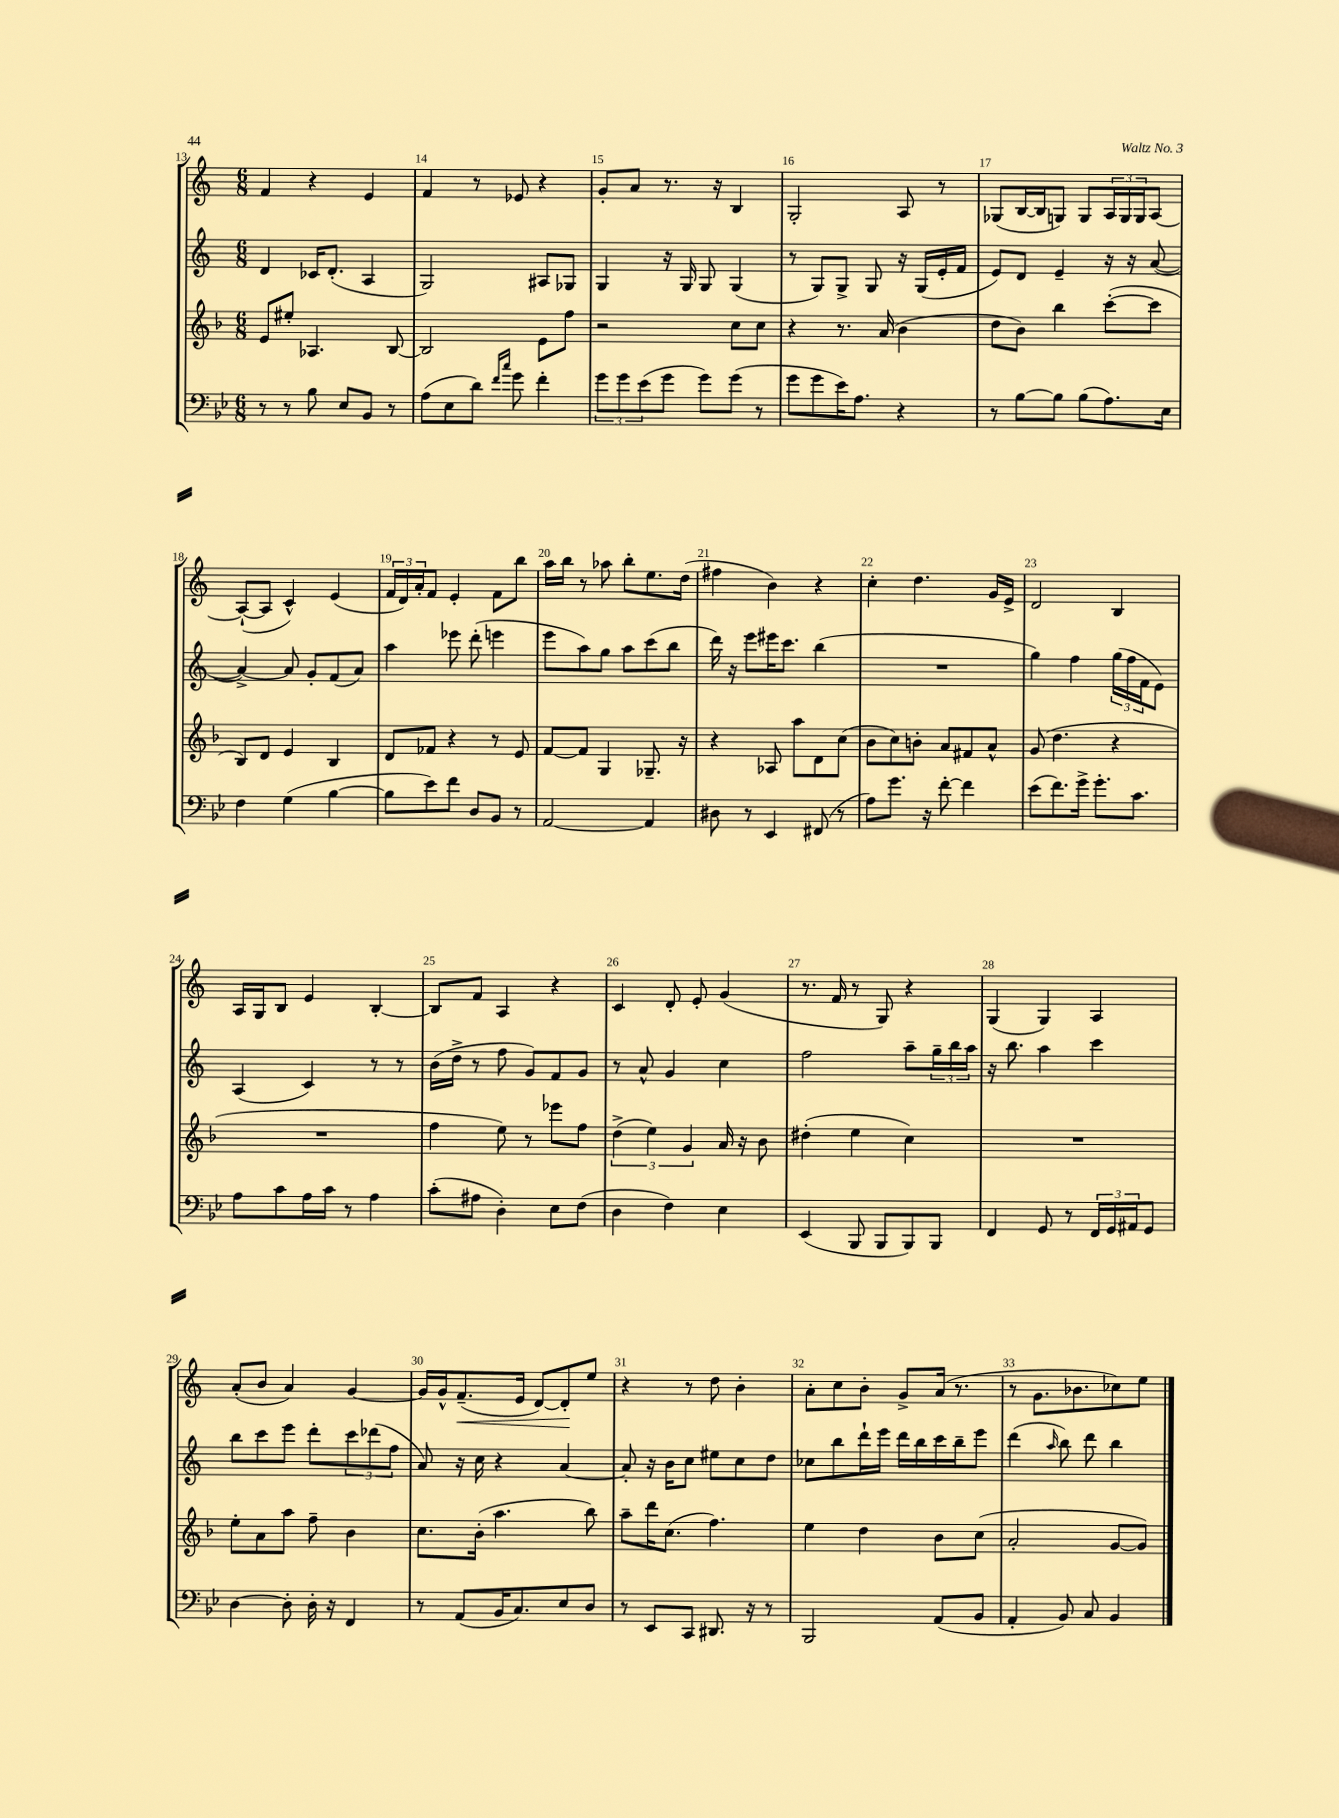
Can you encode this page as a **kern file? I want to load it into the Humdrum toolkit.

**kern	**kern	**kern	**kern
*staff4	*staff3	*staff2	*staff1
*clefF4	*clefG2	*clefG2	*clefG2
*k[b-e-]	*k[b-]	*k[]	*k[]
*M6/8	*M6/8	*M6/8	*M6/8
8r	8e	4d	4f
8r	8ee#'	.	.
8B-	4.A-	16c-	4r
.	.	(8.d'	.
8E-	.	.	.
8BB-	.	4A	4e
8r	[8B-	.	.
=	=	=	=
(8A	2B-]	2G)	4f
8E-	.	.	.
8d)	.	.	8r
16qqf	.	.	.
16qqcc	.	.	.
8g	.	.	8e-
4f'	8e	8A#	4r
.	8ff	8G-	.
=	=	=	=
12g	2r	4G	8g'
12g	.	.	.
.	.	.	8a
(12e-	.	.	.
8g	.	16r	8.r
.	.	16G	.
8g)	.	8G	.
.	.	.	16r
(8g	8cc	(4G	4B
8r	8cc	.	.
=	=	=	=
8g	4r	8r	2G'
8g	.	8G)	.
16e-)	8.r	8G^	.
8.A	.	.	.
.	.	8G	.
.	(16a	.	.
4r	4b-	16r	8A
.	.	(16G	.
.	.	16e'	8r
.	.	16f	.
=	=	=	=
8r	8dd	8e)	(8G-
[8B-	8b-)	8d	[16B
.	.	.	16B]
8B-]	4bb-	4e~	8G)
(8B-	.	.	8G
8.A)	([8ccc'	16r	24A
.	.	.	24G
.	.	16r	.
.	.	.	24G
.	8ccc]	([8a	[8A
16E-	.	.	.
=	=	=	=
4F	8B-)	4a^_)	(8A`_
.	8d	.	8A]
(4G	4e	8a]	4c^^)
.	.	8g'	.
[4B-	4B-	(8f	(4e
.	.	8a)	.
=	=	=	=
8B-]	8d	4aa	24f
.	.	.	24d)
.	.	.	24a'
8e-)	8f-	.	8f
8f	4r	8eee-	4e'
8D	.	(8ddd'	.
8BB-	8r	4eee	8f
8r	8e	.	8bb
=	=	=	=
[2AA	[8f	8eee	16aa
.	.	.	16bb
.	8f]	8aa)	8r
.	4G	8gg	8aa-
.	.	8aa	8bb'
4AA]	8.G-~	(8ccc	8.ee
.	.	8bb	.
.	16r	.	(16dd
=	=	=	=
8D#	4r	16ddd)	4ff#
.	.	16r	.
8r	.	8eee	.
4EE-	8A-	16eee#	4b)
.	.	8.ccc	.
.	8aa	.	.
(8FF#	8d	(4bb	4r
8r	(8cc	.	.
=	=	=	=
8A)	8b-	2.r	4cc'
8.g	8cc)	.	.
.	8b'	.	4.dd
16r	.	.	.
[8f'	8a	.	.
4f]	8f#	.	.
.	8a^^	.	16g
.	.	.	16e^
=	=	=	=
(8e-	(8g	4gg)	2d
8.f)	4.dd	.	.
.	.	4ff	.
16g^	.	.	.
8.g'	.	.	.
.	4r	(24gg	4B
.	.	24ff	.
8.c	.	.	.
.	.	24f	.
.	.	8e)	.
=	=	=	=
8A	2.r	(4A	16A
.	.	.	16G
8c	.	.	8B
16A	.	4c)	4e
16c	.	.	.
8r	.	.	.
4A	.	8r	[4B'
.	.	8r	.
=	=	=	=
(8c'	4ff	(16b	8B]
.	.	16dd^	.
8A#	.	8r	8f
4D')	8ee)	8ff	4A
.	8r	8g)	.
8E-	8eee-	8f	4r
(8F	8ff	8g	.
=	=	=	=
4D	(6dd^	8r	4c
.	.	8a^^	.
.	6ee)	.	.
4F)	.	4g	8d'
.	6g	.	.
.	.	.	8e'
4E-	16a	4cc	(4g
.	16r	.	.
.	8b-	.	.
=	=	=	=
(4EE-	(4dd#'	2ff	8.r
.	.	.	16f
8BBB-	4ee	.	8r
8BBB-	.	.	8G)
8BBB-)	4cc)	8aa~	4r
8BBB-	.	24gg~	.
.	.	24bb	.
.	.	24aa	.
=	=	=	=
4FF	2.r	16r	(4G
.	.	8.bb	.
8GG	.	4aa	4G)
8r	.	.	.
24FF	.	4ccc	4A
24GG	.	.	.
24AA#	.	.	.
8GG	.	.	.
=	=	=	=
[4D	8ee'	8bb	(8a'
.	8a	8ccc	8b
8D']	8aa	8eee	4a)
16D'	8ff~	8ddd'	.
16r	.	.	.
4FF	4b-	12ccc	[4g
.	.	(12ddd-	.
.	.	12ff	.
=	=	=	=
8r	8.cc	8a)	16g]
.	.	.	16g^^
(8AA	.	16r	(8.f~
.	(16b-'	16cc	.
16BB-	4.aa	4r	.
8.C)	.	.	16e
.	.	.	[8d)
8E-	.	[4a	8d']
8D	8bb-)	.	8ee
=	=	=	=
8r	8aa~	8a']	4r
8EE-	16ddd	16r	.
.	(8.cc	16b	.
8CC	.	8cc	8r
8.DD#	4.ff)	8ee#	8dd
.	.	8cc	4b'
16r	.	.	.
8r	.	8dd	.
=	=	=	=
2BBB-	4ee	8cc-	8a'
.	.	8bb	8cc
.	4dd	16ddd`	8b'
.	.	16eee	.
.	.	16ddd	8g^
.	.	16bb	.
(8AA	8b-	16ccc	(16a
.	.	16bb~	8.r
8BB-	(8cc	8eee	.
=	=	=	=
4AA'	2a'	(4ddd	8r
.	.	.	8.g
.	.	16qqaa	.
8BB-)	.	8bb)	.
.	.	.	8.b-
8C	.	8ddd	.
4BB-	[8g	4bb	8cc-)
.	8g])	.	8ee
==	==	==	==
*-	*-	*-	*-
